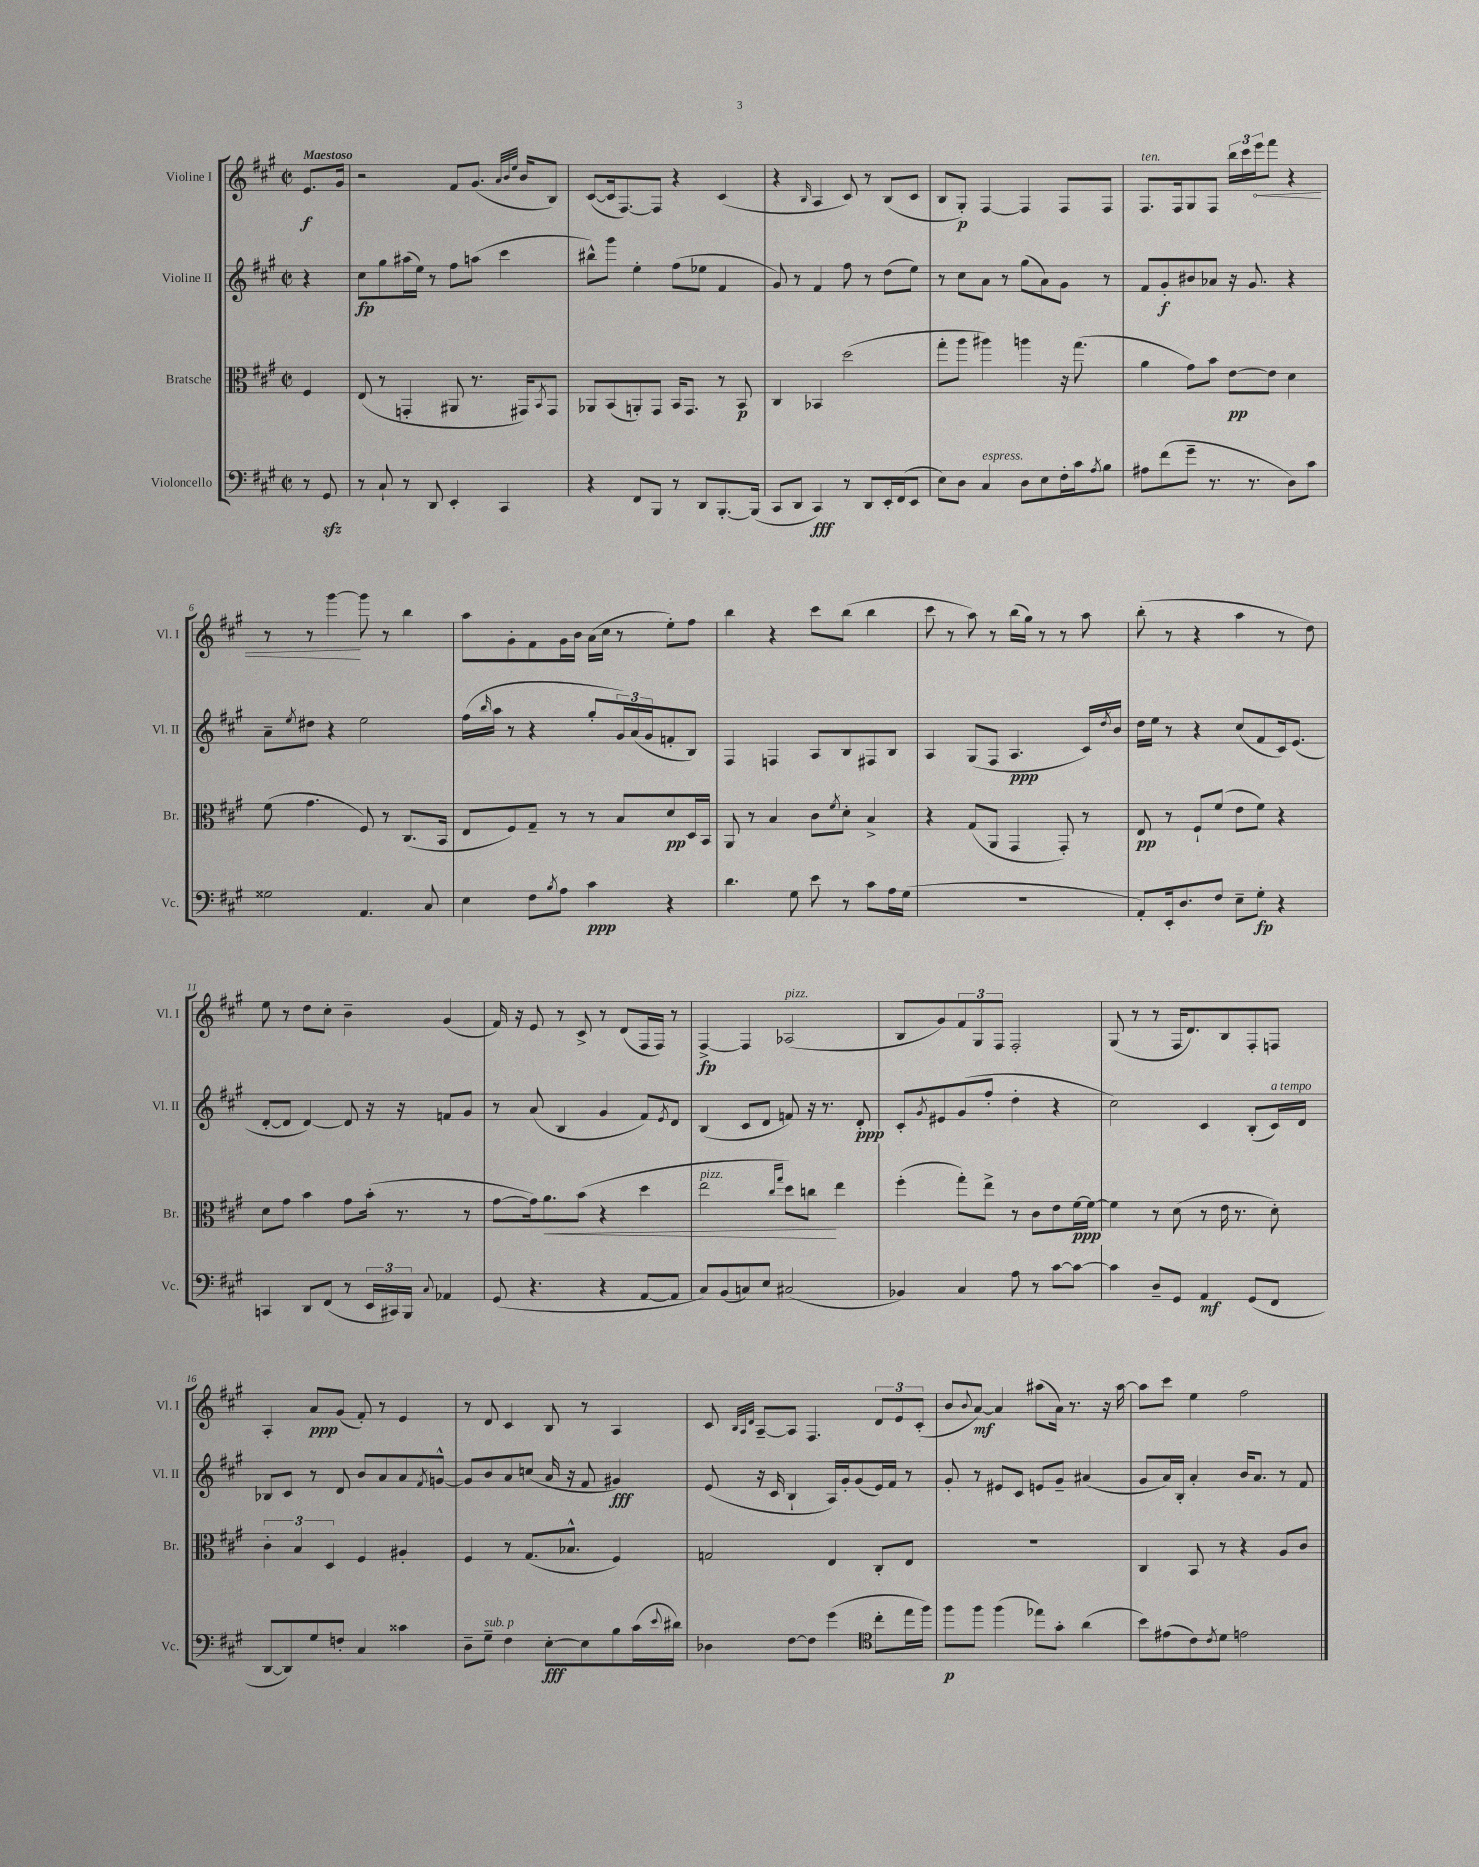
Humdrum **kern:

**kern	**kern	**kern	**kern
*staff4	*staff3	*staff2	*staff1
*clefF4	*clefC3	*clefG2	*clefG2
*k[f#c#g#]	*k[f#c#g#]	*k[f#c#g#]	*k[f#c#g#]
*M2/2	*M2/2	*M2/2	*M2/2
*met(c|)	*met(c|)	*met(c|)	*met(c|)
8r	4F#/	4r	8.e/L
8GG#/	.	.	.
.	.	.	16g#/Jk
=	=	=	=
8r	(8E/	8cc#\L	2r
8C#`/	8r	8gg#\	.
8r	4GG'/	(16aa#\L	.
.	.	16ee\JJ)	.
8DD/	.	8r	.
4EE'/	8AA#/	8ff#\L	8f#/L
.	8.r	(8aa\J	(8.g#/J
4CC#/	.	4ccc#\	.
.	.	.	32qqa/LLL
.	.	.	32qqb/
.	.	.	32qqee/JJJ
.	16GG#/LK)	.	16b/LK
.	8qBB/	.	.
.	8GG#/J	.	8B/J)
=	=	=	=
4r	8AA-/L	8bb#^^\L)	([8c#/L
.	(8BB/	8ggg#\J	16c#/]k
.	.	.	[8.F#/)
8FF#/L	8AA'/)	4ee'\	.
8BBB/J	8GG#/J	.	8F#/]J
8r	16BB/LK	(8ff#\L	4r
.	8.GG#/J	.	.
8DD/L	.	8ee-\J	.
[8.BBB'/	8r	4f#/	(4c#/
.	8BB/	.	.
(16BBB/]Jk	.	.	.
=	=	=	=
8CC#/L	4C#/	8g#/)	4r
8DD/J	.	8r	.
.	.	.	16qqB/
4CC#/)	4BB-/	4f#/	4A/
8r	(2dd\	8ff#\	8c#/)
8DD/L	.	8r	8r
16EE'/L	.	(8dd\L	(8B/L
(16FF#/J	.	.	.
8EE/J	.	8ee\J)	8c#/J
=	=	=	=
8E\L)	8gg#'\L	8r	8B/L
8D\J	8aa\J	8cc#\L	8G#'/J)
4C#/	4aa#\)	8a\J	[4F#/
.	.	8r	.
8D\L	4aa\	(8gg#\L	4F#/]
8E\	.	8a\)	.
16F#'\L	16r	8g#\J	8F#/L
16c#\J	(8.gg#\	.	.
8qA/	.	.	.
8B\J	.	8r	8F#/J
=	=	=	=
8A#\L	4a\	8f#/L	8.F#/L
(8f#\	.	8g#'/	.
.	.	.	16F#/k
8g#~\J	8g#\L)	8b#/	8G#/
8.r	8b\J	8a-/J	8F#/J
.	[8e\L	16r	24bb\LL
.	.	.	24ccc#\
8.r	.	8.g#/	.
.	.	.	24eee\J
.	8e\]J	.	8fff#\J
8D\L)	4d\	4r	4r
8c#\J	.	.	.
=	=	=	=
2G##\	(8f#\	8a~\L	8r
.	.	8qee/	.
.	4.g#\	8dd#\J	8r
.	.	4r	[4ggg#\
4.AA/	8F#/)	2ee\	8ggg#\]
.	8r	.	8r
.	(8.C#/L	.	4bb\
8C#/	.	.	.
.	16BB/Jk	.	.
=	=	=	=
4E\	8E/L	(16ff#\LL	8aa\L
.	.	16qqbb/	.
.	.	16aa\JJ	.
.	8F#/)	8r	8g#'\
8F#\L	8G#~/J	4r	8f#\
8qB/	.	.	.
8A\J	8r	.	16g#\L
.	.	.	16b\JJ
4c#\	8r	8gg#'/L	(16a\LL
.	.	.	16cc#\JJ
.	8B/L	24g#/L)	8r
.	.	(24a/	.
.	.	24g#/J	.
4r	8d/	8f'/	8ee'\L)
.	16D/L	8B/J)	8ff#\J
.	16BB/JJ	.	.
=	=	=	=
4.d\	8AA/	4F#/	4bb\
.	8r	.	.
.	4B/	4F/	4r
8G#\	.	.	.
8e\	8c#\L	8A/L	8ccc#\L
.	8qf#/	.	.
8r	8d'\J	8B/	(8bb\J
8c#\L	4B^/	8F#/	4bb\
16A\L	.	8B/J	.
(16G#\JJ	.	.	.
=	=	=	=
1r	4r	4A/	8ccc#\
.	.	.	8r
.	(8G#/L	(8G#/L	8aa\)
.	8AA/J	8F#/J	8r
.	4GG#/	4.A/	(16bb\LL
.	.	.	16gg#\JJ)
.	.	.	8r
.	8GG#'/)	.	8r
.	8r	16c#/LL)	8aa\
.	.	8qdd/	.
.	.	16b/JJ	.
=	=	=	=
8AA'/L)	8E/	16dd\LL	(8bb'\
.	.	16ee\JJ	.
16EE'/k	8r	8r	8r
8.D/	.	.	.
.	8F#`/L	4r	4r
8F#/J	(8f#/J	.	.
8E~\L	8e\L	(8cc#/L	4aa\
8G#'\J	8f#\J)	8f#/	.
4r	4r	16c#/k)	8r
.	.	(8.e/J	.
.	.	.	8dd\)
=	=	=	=
4CC/	8d\L	[8d'/L	8ee\
.	8g#\J	8d/]J	8r
8DD/L	4b\	[4d/)	8dd\L
(8FF#/J	.	.	8cc#'\J
8r	8g#\L	8d/]	4b~\
24EE/LL	(16b'\Jk	16r	.
24CC#/)	.	.	.
.	8.r	16r	.
24BBB/JJ	.	.	.
8qqC#/	.	.	.
4AA-/	.	8f/L	(4g#/
.	8r	8g#/J	.
=	=	=	=
(8GG#/	[8g#\L	8r	16f#/)
.	.	.	16r
4.r	16g#\]k)	(8a/	8e/
.	8.a\	.	.
.	.	4B/	8r
.	(8b\J	.	8c#^/
4r	4r	4g#/	8r
.	.	.	(8d/L
[8AA/L	4dd\	8f#/L)	16F#/L
.	.	.	16F#/JJ)
.	.	8qe/	.
8AA/]J	.	8d/J	8r
=	=	=	=
8C#/L)	2ee\	(4B/	[4F#^/
(8BB/	.	.	.
8C/)	.	8c#/L	4F#/]
8E/J	.	8d/J	.
.	16qqcc#/LL	.	.
.	16qqgg#/JJ	.	.
(2C#/	8dd\L)	8f/)	(2A-/
.	8cc\J	16r	.
.	.	8.r	.
.	4ee\	.	.
.	.	8d'/	.
=	=	=	=
4BB-/)	(4ff#'\	8c#'/L	8B/L
.	.	8qg#/	.
.	.	8e#/	8g#/)
4C#/	8gg#'\L)	(8g#/	12f#/
.	.	.	12G#/
.	8ee^\J	8ff#'/J	.
.	.	.	12F#/J
8A\	8r	4dd'\	2F#'/
8r	8c#\L	.	.
[8c#\L	8e\	4r	.
8c#\_J	[16f#\L	.	.
.	16f#\_JJ	.	.
=	=	=	=
4c#\]	4f#\]	2cc#\)	(8G#/
.	.	.	8r
8D~/L	8r	.	8r
8GG#/J	(8d\	.	16F#/LK
.	.	.	8.d/)
4AA/	8r	4c#/	.
.	16e\	.	8B/
.	8.r	.	.
(8GG#/L	.	(8B'/L	8F#'/
8FF#/J	8d'\)	16c#/L)	8F/J
.	.	16d/JJ	.
=	=	=	=
[8DD/L	6c#'\	8B-/L	4A'/
8DD/])	.	8c#/J	.
.	6B/	.	.
8G#/	.	8r	8a/L
.	6D/	.	.
8F'/J	.	8d/	(8g#/J
4C#/	4F#/	8b/L	8f#'/)
.	.	8a/	8r
4c##\	4A#'/	8a/	4e/
.	.	8qf#/	.
.	.	[8g^^/J	.
=	=	=	=
8D~\L	4F#/	8g/]L	8r
8G#~\J	.	8b/	8d/
4F#\	8r	8a/	4c#/
.	(8.G#/L	(8cc/J	.
[8E'\L	.	16a/	8B/
.	8.B-^^/J	16r	.
8E\]	.	8f#/	8r
8B\	4F#/)	4g#/)	4A/
(16c#\L	.	.	.
8qqe/	.	.	.
16d#\JJ)	.	.	.
=	=	=	=
4D-\	2G/	(8e/	8c#/
.	.	.	32qqB/LLL
.	.	.	32qqA/
.	.	.	32qqd/JJJ
.	.	16r	[8A~/L
.	.	16c#/	.
[8F#\L	.	4B`/	8A/]J
8F#\]J	.	.	4.F#/
(4g#\	4E/	16A/LL)	.
.	.	16g#'/J	.
.	.	(8g#/	.
*clefC4	*	*	*
8cc#'\L	8C#'/L	16e/L)	12d/L
.	.	16f#/JJ	.
.	.	.	12e/
16ee\L	8E/J	8r	.
.	.	.	(12c#'/J
16ff#\JJ)	.	.	.
=	=	=	=
8ff#\L	1r	8g#'/	8b/L
.	.	.	8qqb/
8ff#\J	.	8r	[8a/J)
(4ff#\	.	8e#/L	4a/]
.	.	8c#/J	.
8ee-\L)	.	8e/L	(8aa#\L
8g#'\J	.	8g#~/J	16a\Jk)
.	.	.	8.r
(4a\	.	(4a#/	.
.	.	.	16r
.	.	.	[16aa#\
=	=	=	=
8b\L)	4C#/	8g#/L	8aa#\]L
(8e#\	.	16a/L)	8ccc#\J
.	.	16B'/JJ	.
8c#\)	8BB/	4a'/	4ee\
8qc#/	.	.	.
8d\J	8r	.	.
2e\	4r	16b/LK	2ff#\
.	.	8.a/J	.
.	8A/L	8r	.
.	8c#/J	8f#/	.
==	==	==	==
*-	*-	*-	*-
